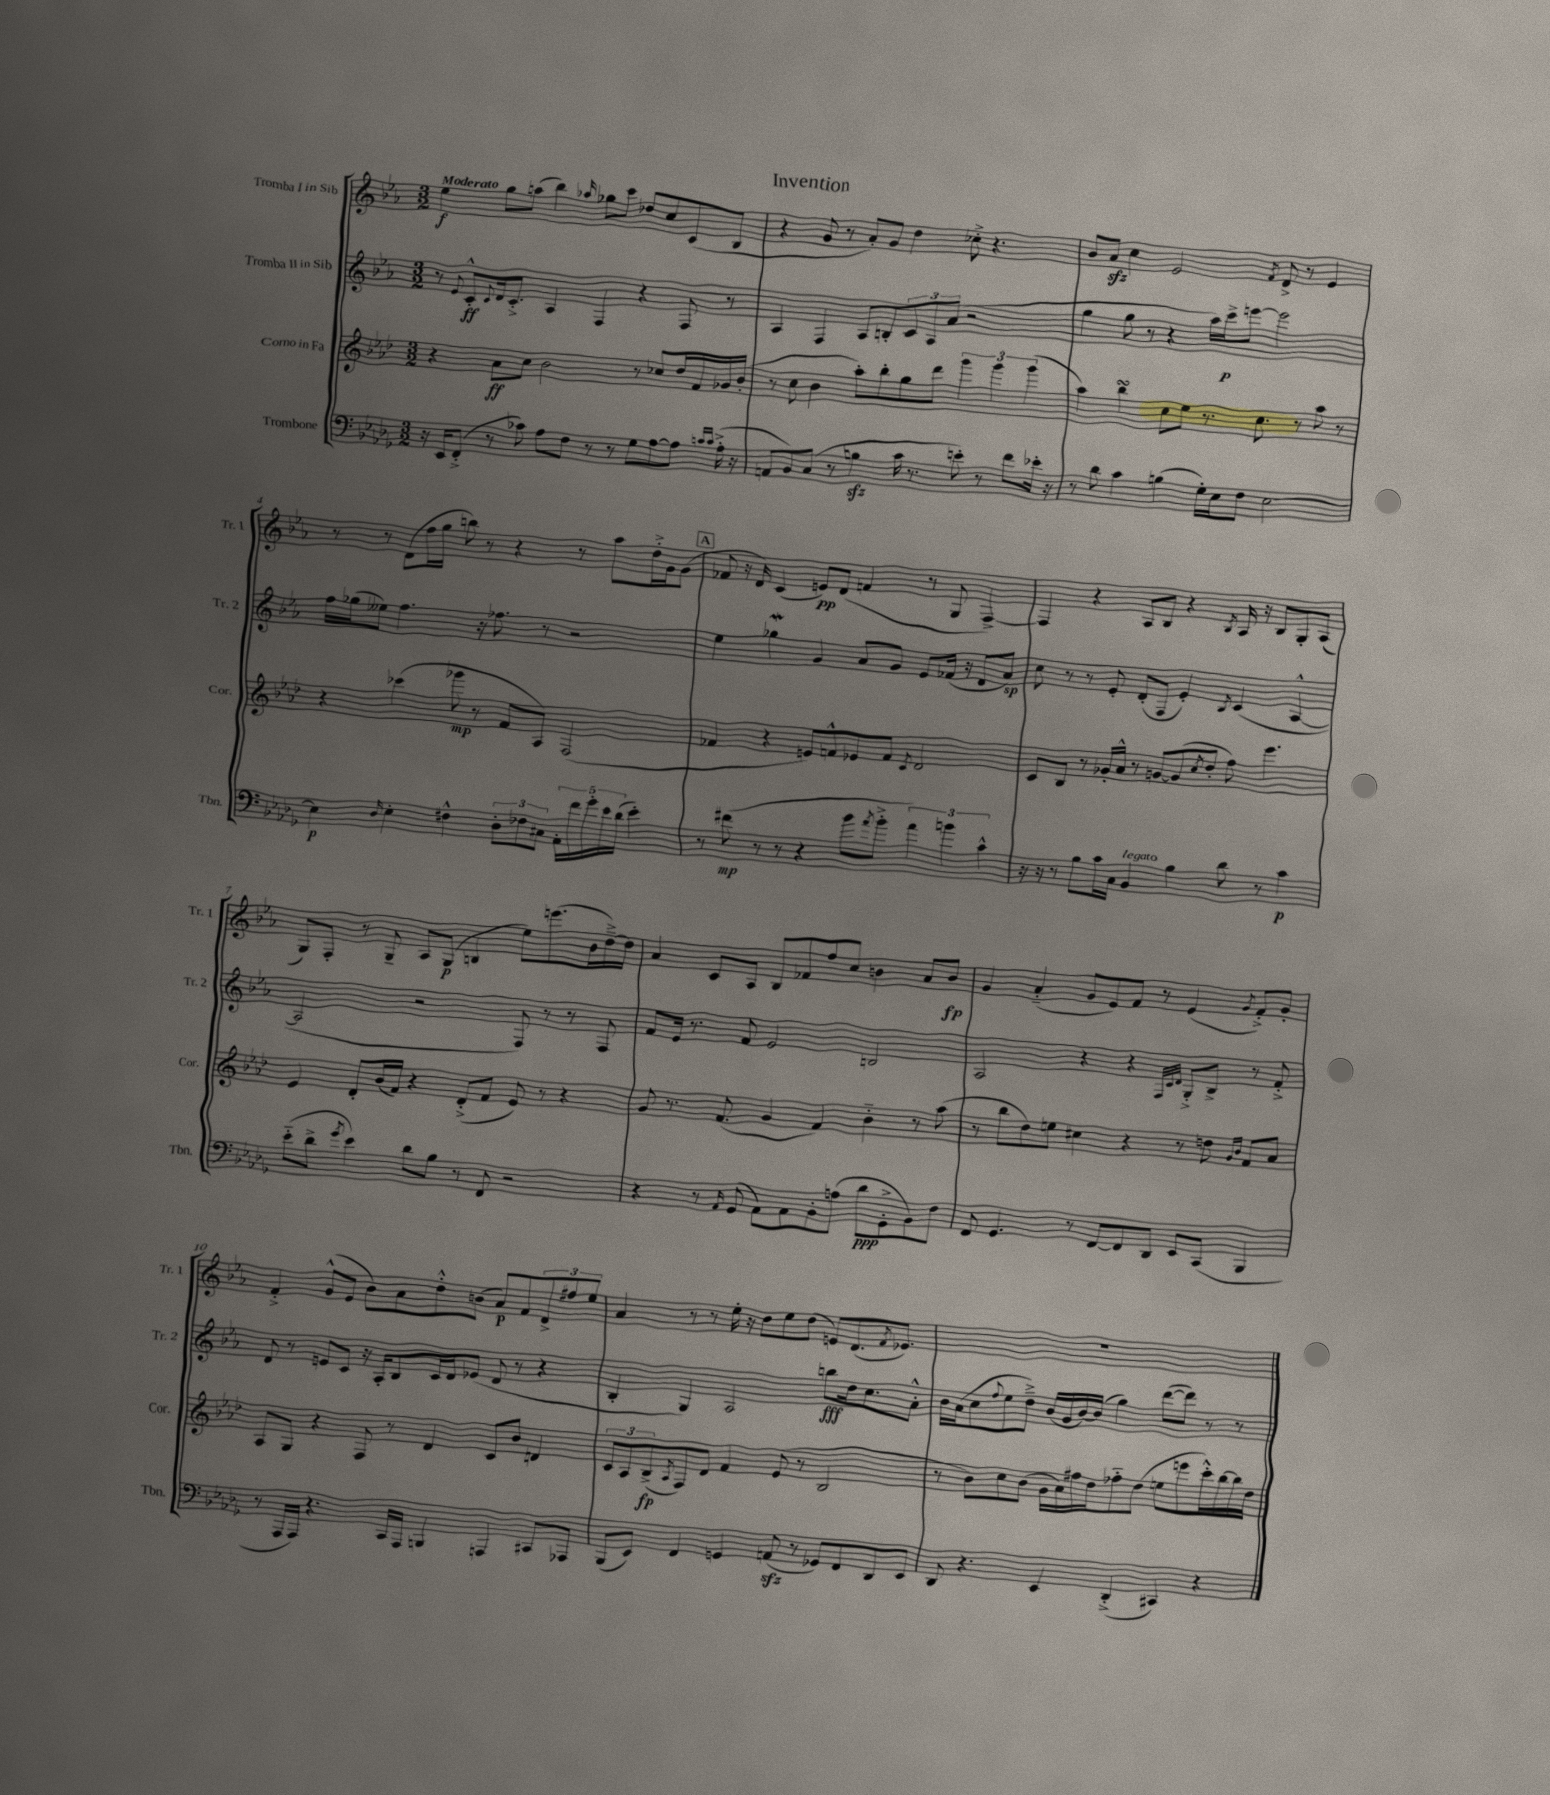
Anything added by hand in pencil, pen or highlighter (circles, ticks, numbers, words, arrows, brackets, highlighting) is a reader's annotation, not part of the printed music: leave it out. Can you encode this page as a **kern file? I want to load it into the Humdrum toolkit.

**kern	**dynam	**kern	**dynam	**kern	**dynam	**kern	**dynam
*part4	*part4	*part3	*part3	*part2	*part2	*part1	*part1
*staff4	*staff4	*staff3	*staff3	*staff2	*staff2	*staff1	*staff1
*I"Trombone	*	*I"Corno in Fa	*	*I"Tromba II in Sib	*	*I"Tromba I in Sib	*
*I'Tbn.	*	*I'Cor.	*	*I'Tr. 2	*	*I'Tr. 1	*
*clefF4	*	*clefG2	*	*clefG2	*	*clefG2	*
*k[b-e-a-d-g-]	*	*k[b-e-a-d-]	*	*k[b-e-a-]	*	*k[b-e-a-]	*
*M3/2	*	*M3/2	*	*M3/2	*	*M3/2	*
=1	=1	=1	=1	=1	=1	=1	=1
!	!	!	!	!	!	!LO:TX:a:B:t=Moderato	!
16r	.	4r	.	8r	.	4ee-\	f
16EE-/KL	.	.	.	.	.	.	.
.	.	.	.	8qqe-/	.	.	.
(8FF'^/J	.	.	.	8c'^^/L	ff	.	.
.	.	.	.	8qqc/	.	.	.
8r	.	8a-\L	ff	16d/k	.	8gg\L	.
.	.	.	.	8.c'^/J	.	.	.
8c-X\)	.	8cc\J	.	.	.	(8aan\J	.
8A-\L	.	2b-\	.	4A-/	.	4bb-\)	.
8F\J	.	.	.	.	.	.	.
.	.	.	.	.	.	16qqaa-X/	.
8r	.	.	.	4F/	.	8gg-X\L	.
8r	.	.	.	.	.	8ccc\J	.
8G-\L	.	8r	.	4r	.	8dd-X/L	.
[8A-\	.	8cc-X/L	.	.	.	8cc/	.
8A-\J]	.	16dd-/L	.	8F/	.	(8c/	.
.	.	16f/	.	.	.	.	.
16qqcn/LL	.	.	.	.	.	.	.
16qqc/JJ	.	.	.	.	.	.	.
(16A-'^\	.	16g-X/	.	8r	.	8B-/J	.
16r	.	(16b-'/JJ	.	.	.	.	.
=2	=2	=2	=2	=2	=2	=2	=2
8AAn/L	.	8r	.	4A-/	.	4r	.
8BB-/)	.	8cc\	.	.	.	.	.
(8C/J	.	4b-\	.	4F/	.	8g/	.
8r	.	.	.	.	.	8r	.
4Bnzz\	.	8aa-'\L)	.	8A-/L	.	8a-'/L)	.
.	.	8bb-'\	.	8Bn'/	.	8g/J	.
16c\	.	8gg\	.	12c/	.	4dd\	.
8.r	.	.	.	.	.	.	.
.	.	.	.	12A-/	.	.	.
.	.	8ddd-\J	.	.	.	.	.
.	.	.	.	(12a-/J	.	.	.
8en'\)	.	6ggg\	.	2r	.	8cc-X'^\	.
8r	.	.	.	.	.	4.r	.
.	.	6ggg\	.	.	.	.	.
8f\L	.	.	.	.	.	.	.
.	.	(6ggg\	.	.	.	.	.
16e-X'\Jk	.	.	.	.	.	.	.
16r	.	.	.	.	.	.	.
=3	=3	=3	=3	=3	=3	=3	=3
8r	.	4aa-\)	.	4gg\	.	8b-/L	.
8d-\	.	.	.	.	.	8a-zz/J	.
4c\	.	4bb-sSSS\	.	8gg\	.	4cc\	.
.	.	.	.	8r	.	.	.
(4Bn\	.	8cc\L	.	4r	.	2e-/	.
.	.	8ee-\J	.	.	.	.	.
16G-'\LL)	.	8.r	.	16aa-\LL)	.	.	.
16E-\J	.	.	.	16ccc^\J	p	.	.
8F\J	.	.	.	[8eeen\J	.	.	.
.	.	8.cc\	.	.	.	.	.
.	.	.	.	.	.	8qf/	.
[2E-\	.	.	.	2eee\]	.	8d^/	.
.	.	8r	.	.	.	8r	.
.	.	8aa-\	.	.	.	4e-/	.
.	.	8r	.	.	.	.	.
!!LO:LB:g=z
=4	=4	=4	=4	=4	=4	=4	=4
4E-\]	p	4r	.	16ff\LL	.	8r	.
.	.	.	.	(16gg-X\J	.	.	.
.	.	.	.	8ee--X\J)	.	8r	.
16qqD-/	.	.	.	.	.	.	.
4E-'\	.	(4ccc-X\	.	4.ff\	.	(8d\L	.
.	.	.	.	.	.	16ff\L	.
.	.	.	.	.	.	16gg\JJ	.
4F#X^^\	.	8ggg-X\	mp	.	.	8bbn\)	.
.	.	8r	.	16r	.	8r	.
.	.	.	.	8.ff-X\	.	.	.
12D-'\L	.	8f/L	.	.	.	4r	.
12F-X\	.	.	.	.	.	.	.
.	.	8A-/J)	.	8r	.	.	.
12C#X\J	.	.	.	.	.	.	.
20AA-'\LL	.	(2F/	.	2r	.	8r	.
20f\	.	.	.	.	.	.	.
20g-'\	.	.	.	.	.	.	.
.	.	.	.	.	.	8aa-\L	.
20e-\	.	.	.	.	.	.	.
(20d-\JJ	.	.	.	.	.	.	.
4e-'\)	.	.	.	.	.	16dd'^\L	.
.	.	.	.	.	.	16g\J	.
.	.	.	.	.	.	(8g\J	.
!!LO:REH:place=s1:t=A
=5	=5	=5	=5	=5	=5	=5	=5
8r	.	4f-X/	.	4ee-\	.	8f-X/	.
(8f#X\	mp	.	.	.	.	16r	.
.	.	.	.	.	.	16d/)	.
8r	.	4r	.	4gg-Xw\	.	(4c/	.
8r	.	.	.	.	.	.	.
4r	.	8en/L)	.	4g/	.	8en/L)	pp
.	.	8fn^^/	.	.	.	(8d/J	.
8b-\L	.	8e-X/	.	8a-/L	.	4fn/	.
8qa-/	.	.	.	.	.	.	.
8b-'^\J	.	8f/J	.	8g/J	.	.	.
.	.	8qc/	.	.	.	.	.
6a-\)	.	2d-/	.	8e-/L	.	8r	.
.	.	.	.	(16f-X/Jk	.	8G/	.
6bn\	.	.	.	.	.	.	.
.	.	.	.	16r	.	.	.
.	.	.	.	8d/L	.	[4F^/)	.
6c^^\	.	.	.	.	.	.	.
.	.	.	.	8a-/J)	sp	.	.
=6	=6	=6	=6	=6	=6	=6	=6
16r	.	8c/L	.	8cc\	.	4F/]	.
16r	.	.	.	.	.	.	.
8r	.	8B-/J	.	8r	.	.	.
8B-\L	.	8r	.	8r	.	4r	.
16c\L	.	16g-X'/LL	.	8e-'/	.	.	.
16C\JJ	.	16a-^^/JJ	.	.	.	.	.
!LO:TX:a:i:t=legato	!	!	!	!	!	!	!
4BB-/	.	8r	.	(8d'/L	.	8A-/L	.
.	.	[8gn/L	.	8F/J	.	8B-/J	.
4B-\	.	(8g/]	.	4e-'/)	.	4r	.
.	.	8qcc/	.	.	.	.	.
.	.	8dd-'/J	.	.	.	.	.
.	.	.	.	8qB-/	.	8qB-/	.
8d-\	.	8ff\)	.	(4c/	.	16A-/	.
.	.	.	.	.	.	16r	.
8r	.	4.eee-\	.	.	.	8B-/L	.
4c\	p	.	.	[4A-^^/	.	8G'/	.
.	.	.	.	.	.	(8A-/J	.
!!LO:LB:g=z
=7	=7	=7	=7	=7	=7	=7	=7
(8e-\L	.	4e-/	.	2A-/]	.	8G/L)	.
8d-^\J	.	.	.	.	.	8F'/J	.
8qg-/	.	.	.	.	.	.	.
4e-\)	.	8d-'/L	.	.	.	8r	.
.	.	(16b-/L	.	.	.	8G~/	.
.	.	16f/JJ)	.	.	.	.	.
8d-\L	.	4r	.	2r	.	8A-/L	.
8B-\J	.	.	.	.	.	(8G/J	p
8r	.	(8d-'^/L	.	.	.	4Bn/	.
8FF/	.	8f/J	.	.	.	.	.
2r	.	8e-/)	.	8F/)	.	8ee-\L)	.
.	.	8r	.	8r	.	(8.eeen\	.
.	.	4r	.	8r	.	.	.
.	.	.	.	.	.	16b-\L	.
.	.	.	.	8F/	.	[16dd~^\)	.
.	.	.	.	.	.	16dd\JJ]	.
=8	=8	=8	=8	=8	=8	=8	=8
4r	.	8g/	.	8f/L	.	4a-/	.
.	.	8.r	.	16e-/Jk	.	.	.
.	.	.	.	8.r	.	.	.
8r	.	.	.	.	.	8c/L	.
.	.	(8.f/	.	.	.	.	.
16qqAA-/	.	.	.	.	.	.	.
(8GG-/	.	.	.	8f/	.	8A-/J	.
8AA-\L)	.	4g/	.	2e-/	.	8B-/L	.
8AA-\	.	.	.	.	.	8f-X/	.
8BB-'\	.	4f/)	.	.	.	8ff/	.
(8An\J	.	.	.	.	.	8cc/J	.
8d-\L	ppp	4b-\	.	2Bn/	.	4bn\	.
8GG-'^\	.	.	.	.	.	.	.
8BB-\)	.	8r	.	.	.	8a-/L	.
8F\J	.	(8aa-\	.	.	.	8b/J	fp
=9	=9	=9	=9	=9	=9	=9	=9
8FF/	.	8r	.	2A-/	.	4g/	.
4.GG-/	.	8bb-\L	.	.	.	.	.
.	.	8dd-\)	.	.	.	(4a-/	.
.	.	8een\J	.	.	.	.	.
8r	.	4cc#X\	.	4r	.	8g/L	.
[8FF/L	.	.	.	.	.	8e-/)	.
8FF/]	.	4r	.	4r	.	8f/J	.
8DD-/J	.	.	.	.	.	8r	.
.	.	.	.	32qqF/LLL	.	.	.
.	.	.	.	32qqc/	.	.	.
.	.	.	.	32qqd/JJJ	.	.	.
8EE-/L	.	8r	.	8G'^/L	.	(4e-/	.
(8CC/J	.	8ddn\	.	8B-^/J	.	.	.
.	.	16qqg/LL	.	.	.	.	.
.	.	16qqb-/JJ	.	.	.	8qg/	.
4BBB-/	.	8f/L	.	8r	.	8f'^/L)	.
.	.	8a-/J	.	8f'^/	.	8g'/J	.
!!LO:LB:g=z
=10	=10	=10	=10	=10	=10	=10	=10
8r	.	8A-/L	.	8d/	.	4f'^/	.
16AAA-/LL	.	8G/J	.	8r	.	.	.
16AAA-/JJ)	.	.	.	.	.	.	.
4.r	.	4r	.	8en/L	.	(8g^^/L	.
.	.	.	.	8c/J	.	8e-/J	.
.	.	8F/	.	16r	.	8b-\L)	.
.	.	.	.	16A-'/KL	.	.	.
16CC/LL	.	8r	.	8B-/	.	8a-\	.
16AAA-/JJ	.	.	.	.	.	.	.
4BBBn/	.	4d-/	.	16c/L	.	8dd'^^\	.
.	.	.	.	16d/J	.	.	.
.	.	.	.	(8e-X/J	.	(8bn\J	.
4AAAn/	.	8c/L	.	8d/	.	8a-/L)	p
.	.	8b-/J	.	8r	.	8f/	.
8CC#X/L	.	4dn/	.	4r	.	12d^/	.
.	.	.	.	.	.	12ff#X/	.
8AAA-X/J	.	.	.	.	.	.	.
.	.	.	.	.	.	12ee-/J	.
=11	=11	=11	=11	=11	=11	=11	=11
(8BBB-/L	.	12c/L	.	4B-'/	.	4a-/	.
.	.	12A-/	.	.	.	.	.
8EE-/J)	.	.	.	.	.	.	.
.	.	(12B-^/	fp	.	.	.	.
.	.	8qA-/	.	.	.	.	.
4FF/	.	8F/)	.	4G/)	.	8r	.
.	.	8d-/J	.	.	.	8r	.
4GGn/	.	4f/	.	2A-/	.	16ee-'\	.
.	.	.	.	.	.	16r	.
.	.	.	.	.	.	8dd\L	.
(8AAnzz/	.	(8e-/	.	.	.	8ee-\	.
8r	.	8r	.	.	.	(8dd\J	.
8GG-X/L)	.	2B-/	.	8bbn\L	fff	8en/L)	.
8FF/	.	.	.	16dd\k	.	(8.d/	.
.	.	.	.	8.cc\	.	.	.
8DD-/	.	.	.	.	.	.	.
.	.	.	.	.	.	8qf/	.
.	.	.	.	.	.	8.e-X/J)	.
8EE-/J	.	.	.	8a-'^^\J	.	.	.
=12	=12	=12	=12	=12	=12	=12	=12
8DD-/	.	8r	.	16b-\LL	.	1.r	.
.	.	.	.	(16a-\J	.	.	.
4.r	.	8b-\L)	.	8cc\	.	.	.
.	.	.	.	8qqff/	.	.	.
.	.	8cc\	.	8ee-\	.	.	.
.	.	(8b-\J	.	8dd~^\J)	.	.	.
4EE-/	.	16g\LL	.	(16b-/LL	.	.	.
.	.	16a-\)	.	16g/	.	.	.
.	.	16ff#X\	.	[16b-/)	.	.	.
.	.	16dd-\J	.	(16b-/JJ]	.	.	.
(4DD-'^/	.	8ff-X\	.	4gg\)	.	.	.
.	.	(8dd-\J	.	.	.	.	.
4CC#X/)	.	8een\L	.	([8ddd\L	.	.	.
.	.	8eeen\	.	8ddd\J])	.	.	.
4r	.	16ccc'^^\L)	.	8r	.	.	.
.	.	[16bb-\	.	.	.	.	.
.	.	16bb-\]	.	8r	.	.	.
.	.	16dd-\JJ	.	.	.	.	.
==	==	==	==	==	==	==	==
*-	*-	*-	*-	*-	*-	*-	*-
